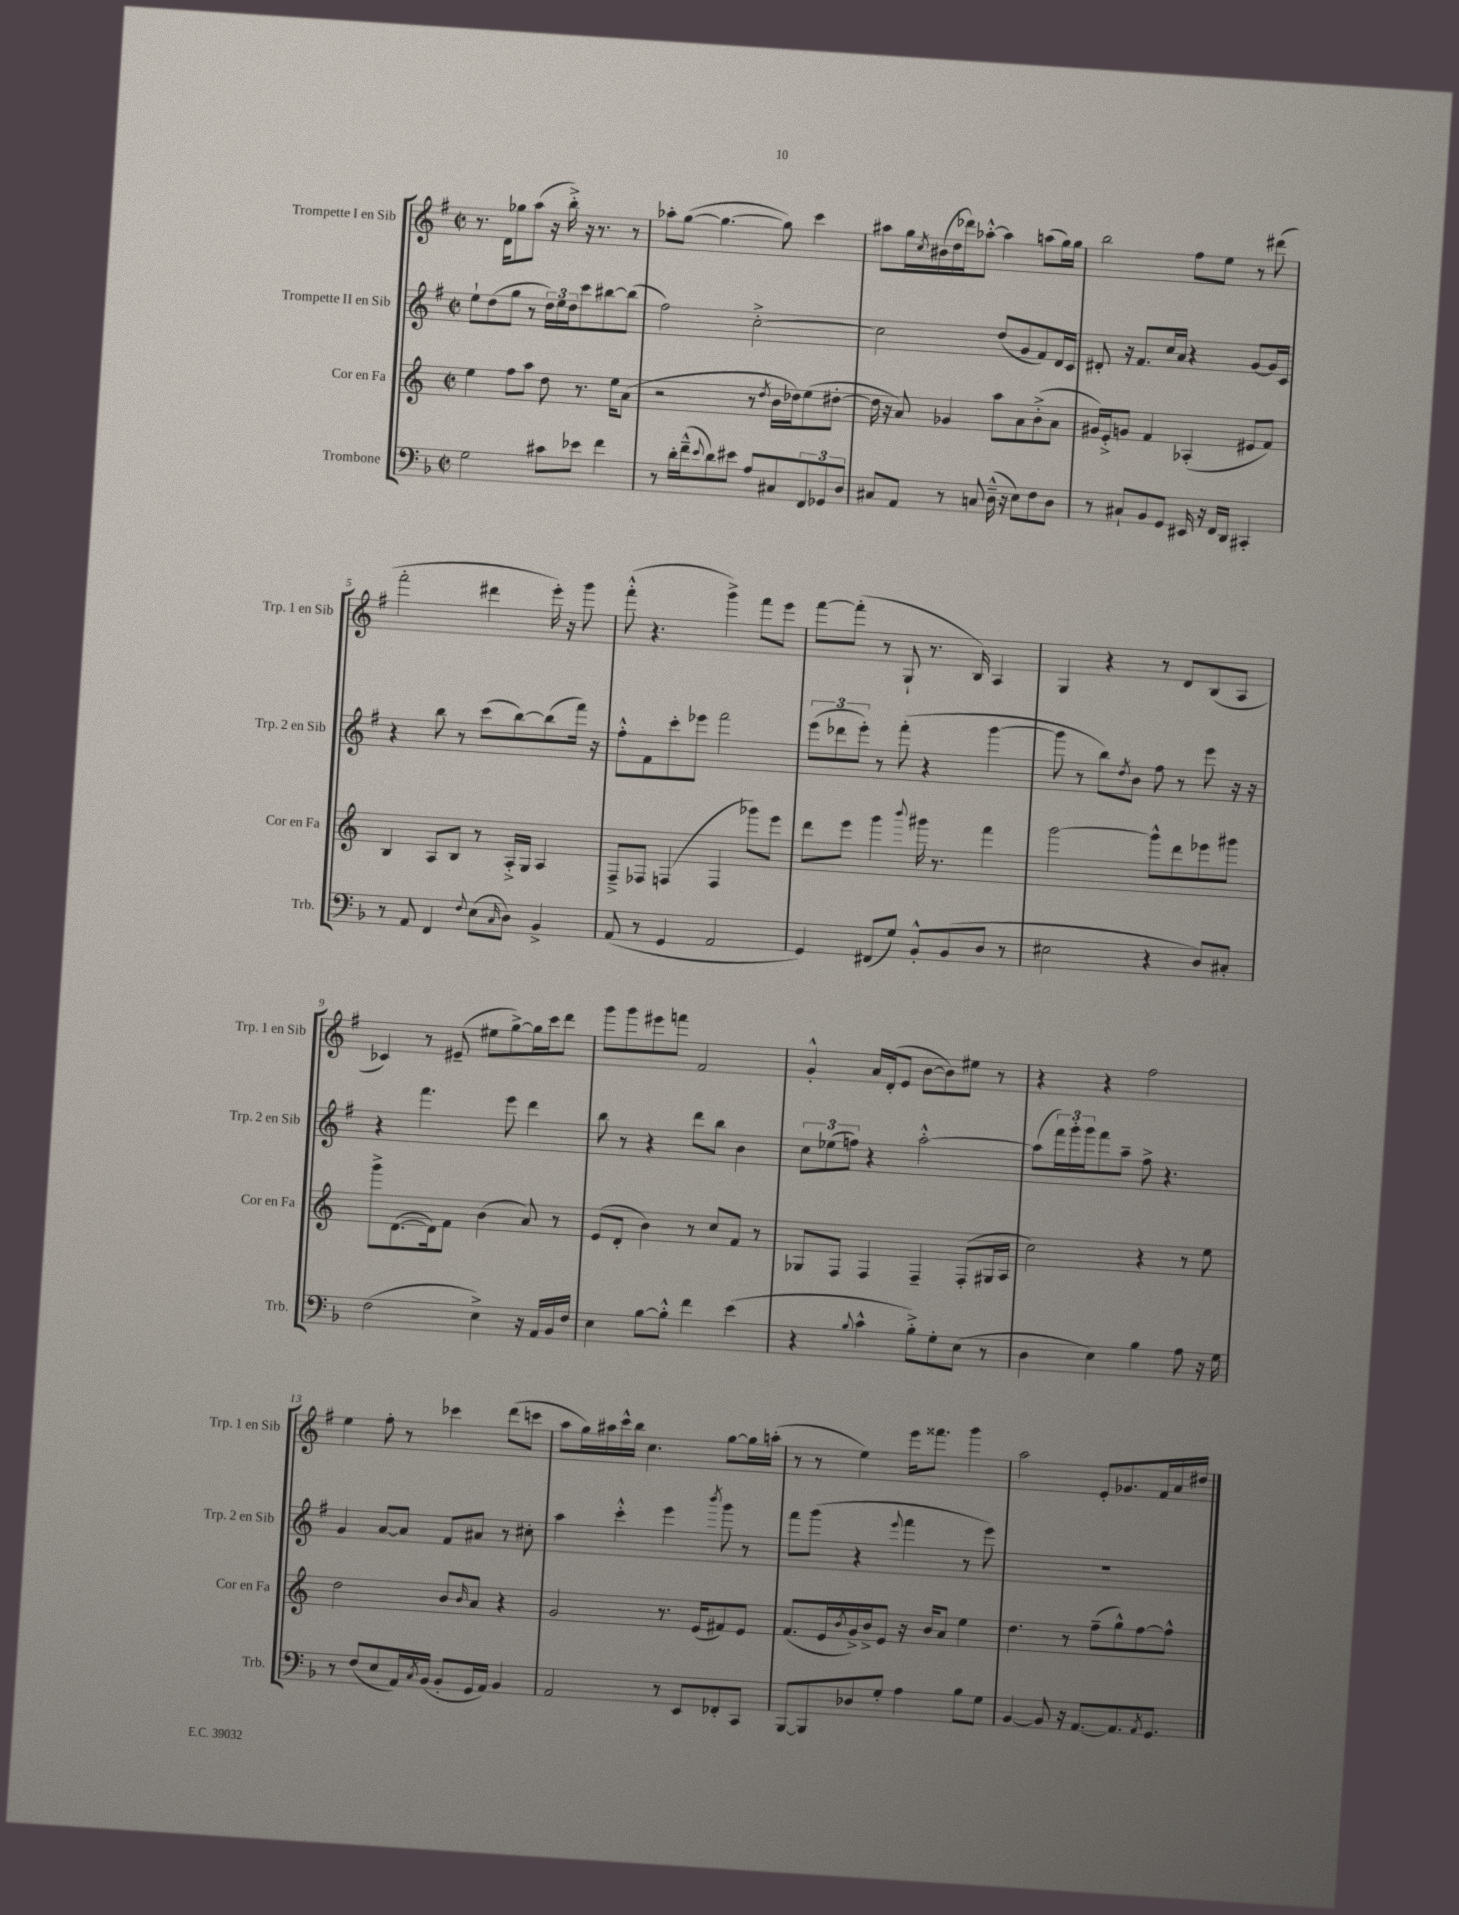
<<
\new StaffGroup <<
\new Staff = "s0" \with { instrumentName = "Trompette I en Sib" shortInstrumentName = "Trp. 1 en Sib" } {
    \clef treble \key g \major \defaultTimeSignature \time 2/2
    r8. d'16 ges''8 a''8( r16 b''16-.->) r16 r8. r8 |
    aes''8-. g''8~( g''4.~ g''8) c'''4 |
    ais''8 g''16 \acciaccatura { c''8 } bis'16( d''16 des'''16) aes''8~-.-^ aes''4 a''8( g''16) g''16 |
    b''2 fis''8 e''8 r8 dis'''8( |
    fis'''2-. dis'''4 e'''16-.) r16 g'''8 |
    fis'''8-.-^( r4. g'''4->) fis'''8 e'''8 |
    fis'''8~ fis'''8-.( r8 g8-! r8. b16) a4 |
    g4 r4 r8 d'8 b8( a8 |
    ces'4) r8 eis'8--( eis''8 g''8~->) g''16 c'''16 d'''8 |
    g'''8 g'''8 eis'''8 f'''8 fis'2 |
    g'4-.-^ a'16 d'16-.( e'8 b'8~ b'8) eis''8 r8 |
    r4 r4 fis''2 |
    e''4 fis''8-. r8 ces'''4 d'''8( c'''8 |
    a''8 g''16) ais''16 c'''16-^ b''16 c''4. g''8~ g''16 a''16-.( |
    r8 r8 e''4) e'''16 fisis'''8. g'''4 |
    a''2 e'8-. ges'8. fis'16 a'16 dis''16 \bar "|." |
}
\new Staff = "s1" \with { instrumentName = "Trompette II en Sib" shortInstrumentName = "Trp. 2 en Sib" } {
    \clef treble \key g \major \defaultTimeSignature \time 2/2
    e''8-! d''8( g''8 r8 \tuplet 3/2 { d''16) e''16 d''16 } c'''8 bis''8~ bis''8( |
    fis''2) c''2~-.-> |
    c''2 d''8( g'8 fis'8) d'16 c'16 |
    dis'8-. r16 fis'8. c''16 a'16 r4 g'8~ g'16 c'16 |
    r4 b''8 r8 c'''8( b''8~) b''8( fis'''16) r16 |
    fis''8-.-^ fis'8 c'''8-. ees'''8 fis'''2 |
    \tuplet 3/2 { e'''8( des'''8 e'''8-.) } r8 fis'''8-.( r4 g'''4~ |
    g'''8 r8 b''8) \acciaccatura { d''8 } b'8 fis''8 r8 e'''8 r16 r16 |
    r4 fis'''4. e'''8 d'''4 |
    b''8 r8 r4 d'''8 b''8 b'4 |
    \tuplet 3/2 { c''8 ees''8( f''8) } r4 a''2~-.-^ |
    a''8( \tuplet 3/2 { fis'''16) g'''16-. g'''16 } fis'''8 a''8-- fis''8-> r4. |
    g'4 a'8~ a'8 fis'8 ais'8 r8 cis''8-. |
    a''4 c'''4-.-^ e'''4 \acciaccatura { b'''8 } g'''8 r8 |
    fis'''8 g'''8( r4 \appoggiatura { e'''8 } fis'''4 r8 e'''8) |
    R1 \bar "|." |
}
\new Staff = "s2" \with { instrumentName = "Cor en Fa" shortInstrumentName = "Cor en Fa" } {
    \clef treble \key c \major \defaultTimeSignature \time 2/2
    e''4 f''8 a''8 d''8 r8. e''16 a'8( |
    r2 r8 \acciaccatura { d''8 } b'16 des''16) e''8( dis''8~-. |
    dis''16 r16 a'8) ges'4 a''8 a'8 b'8-.->( a'8 |
    gis'16) e'16-.-> g'8 f'4 aes4-.( eis'8 f'8) |
    b4 a8 b8 r8 a16-.-> g16 a4 |
    f8---> fes8 f4( f4 ges'''8) e'''8 |
    d'''8 e'''8 g'''4 \appoggiatura { b'''8 } gis'''16 r8. f'''4 |
    g'''2~ g'''8-^ d'''8 ees'''8 gis'''8 |
    g'''8-> d'8.~( d'16) f'8 b'4( a'8) r8 |
    e'8( d'8-. b'4) r8 c''8 f'8 r8 |
    ges8 f8 f4 f4-- f8-.( gis16 a16 |
    c''2) r4 r8 e''8 |
    d''2 b'8 \grace { b'16 } a'8 r4 |
    g'2 r8. e'16( fis'8) e'8 |
    f'8.( e'16 \acciaccatura { b'8 } g'16->) b'16-> e'8 r16 b'16 a'8 e''4 |
    d''4. r8 f''8--( g''8-^) f''8~ f''8-^ \bar "|." |
}
\new Staff = "s3" \with { instrumentName = "Trombone" shortInstrumentName = "Trb." } {
    \clef bass \key f \major \defaultTimeSignature \time 2/2
    g2 cis'8 ees'8 f'4 |
    r8 d'16-. f'16---^( \appoggiatura { e'8 } d'8) eis'8 a8 cis8 \tuplet 3/2 { f,8 ges,8 d8 } |
    cis8 a,8 r8 c8 d16---^( r16 e8) f8 d8 |
    r8 cis8-! bes,8 g,8 eis,16 r16 f,16 d,16 cis,4-. |
    r8 a,8 f,4 \appoggiatura { f8 } e8( \grace { c16 } d8) bes,4-> |
    a,8( r8 g,4 a,2 |
    g,4) fis,8( g8) bes,8-.-^ bes,8( d8 r8 |
    eis2 r4 d8) cis8-. |
    f2( e4->) r16 a,16 bes,16 f16 |
    e4 bes8~ bes8-.-^ f'4 e'4( |
    r4 \appoggiatura { bes8 } c'4-^ bes8-.->) g8-. e8( r8 |
    d4 e4) bes4 a8 r16 g16 |
    r8 f8( e8 a,16) \acciaccatura { c8 } bes,16( bes,8-. g,16 a,16) bes,4 |
    a,2 r8 e,8 fes,8-. c,8 |
    bes,,8~ bes,,8 des8 g8-. a4 bes8 g8 |
    bes,4~ bes,8 r16 a,8.~ a,8. \acciaccatura { a,8 } g,8. \bar "|." |
}
>>
>>
